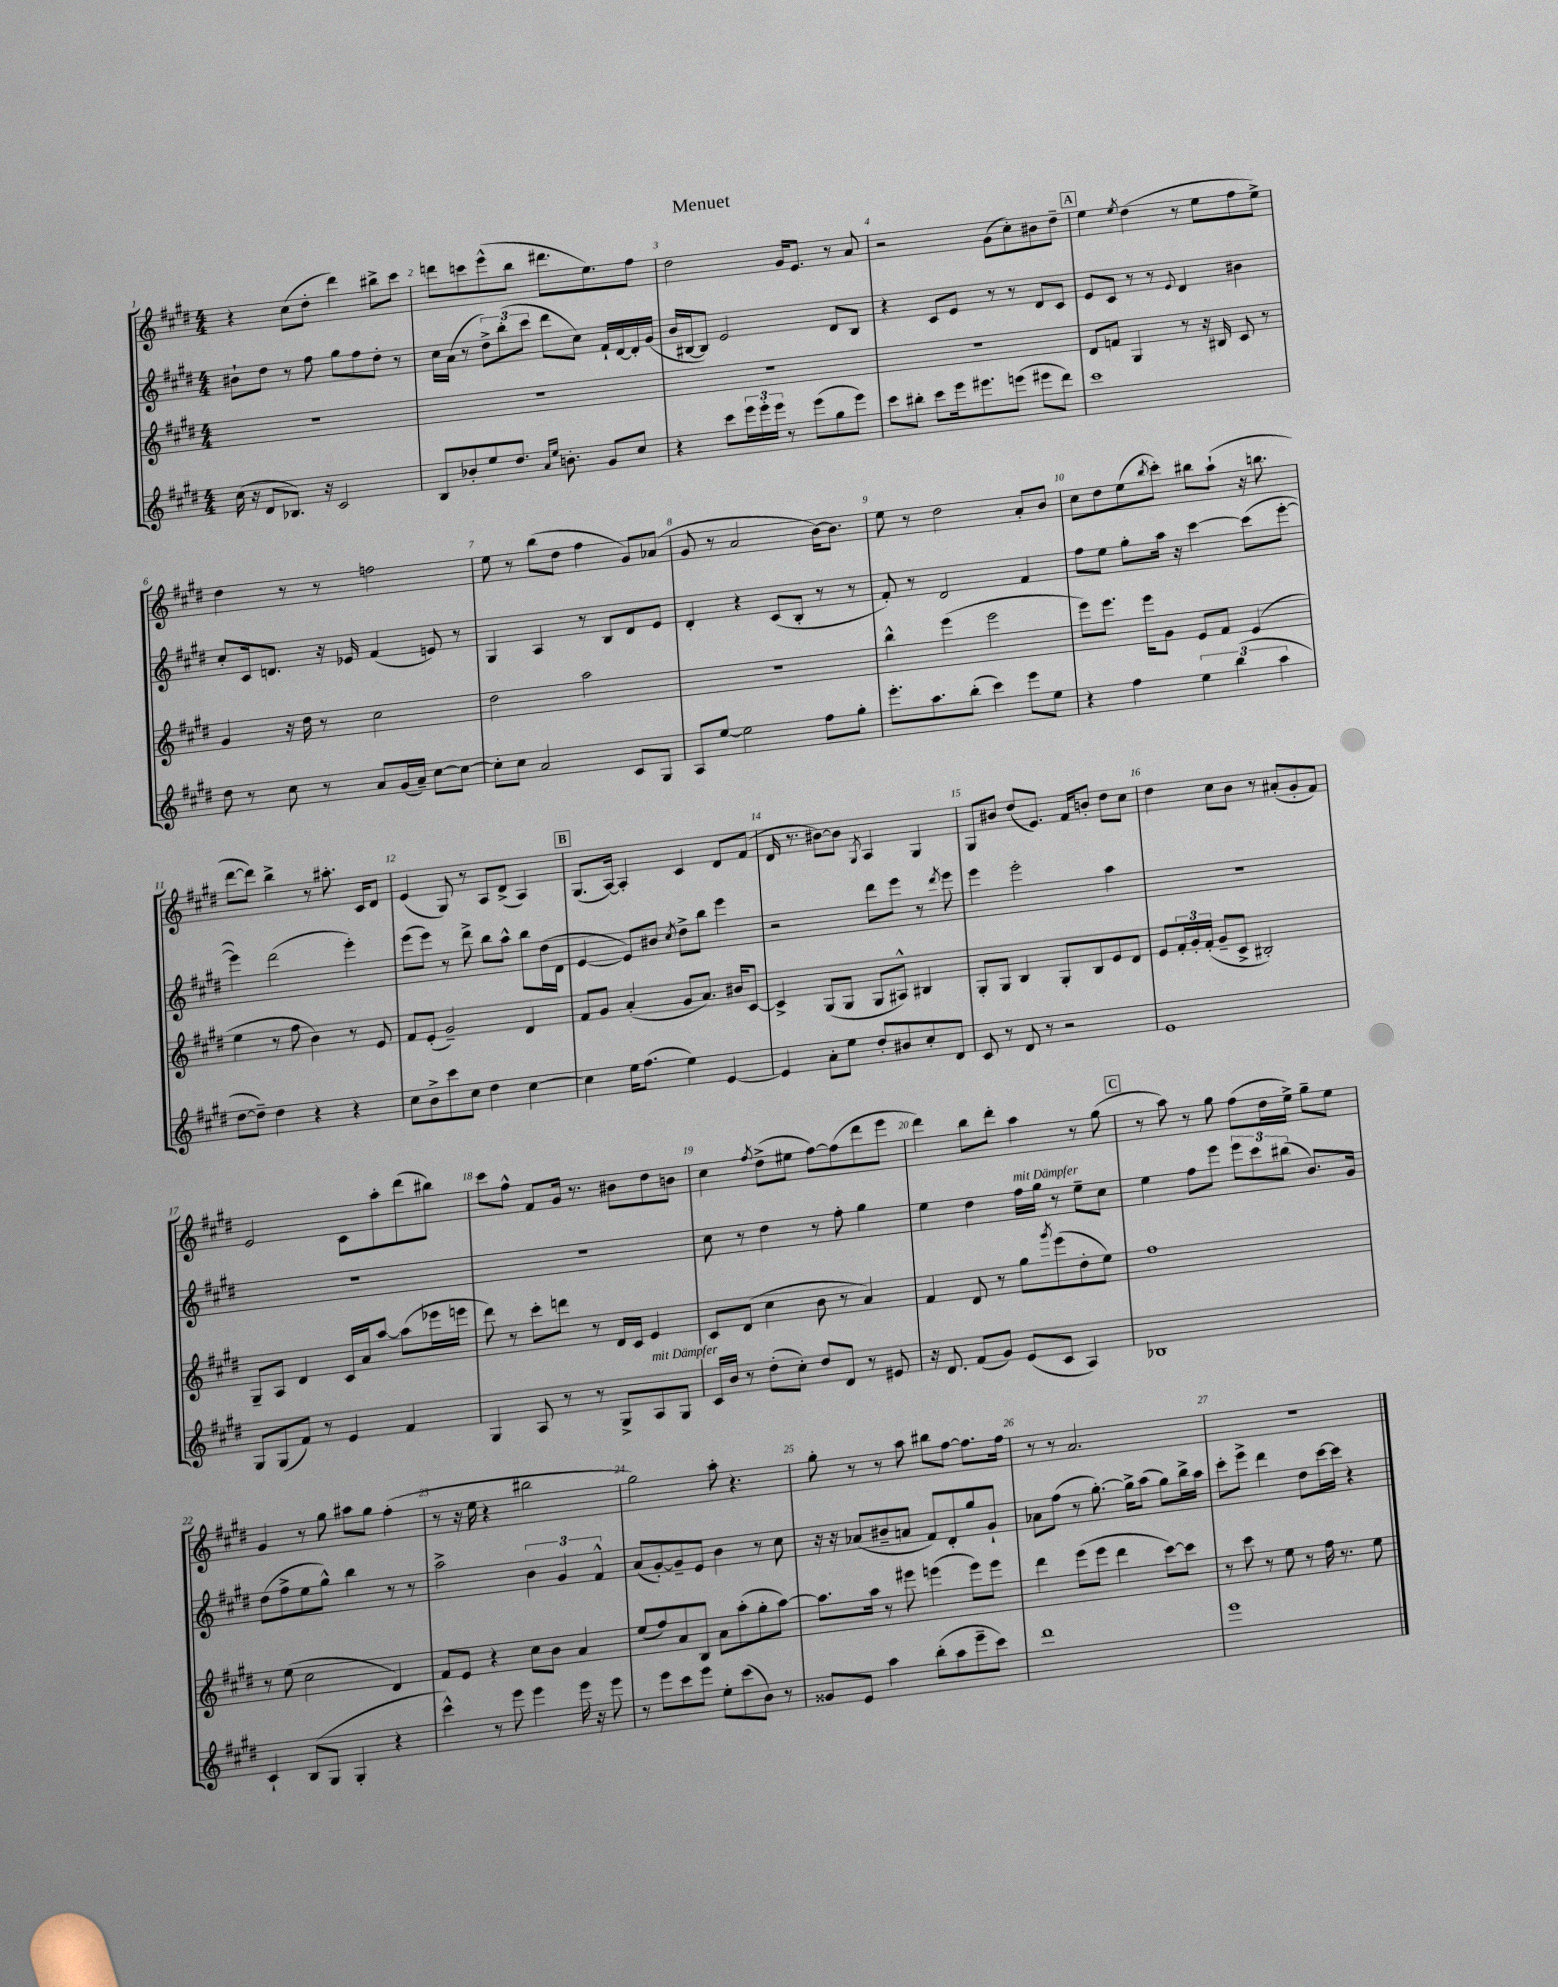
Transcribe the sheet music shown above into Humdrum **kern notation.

**kern	**kern	**kern	**kern
*part4	*part3	*part2	*part1
*staff4	*staff3	*staff2	*staff1
*clefG2	*clefG2	*clefG2	*clefG2
*k[f#c#g#d#]	*k[f#c#g#d#]	*k[f#c#g#d#]	*k[f#c#g#d#]
*M4/4	*M4/4	*M4/4	*M4/4
=1	=1	=1	=1
(16cc#\	1r	8b#X`\L	4r
16r	.	.	.
8d#/L	.	8dd#\J	.
8.B-X/J)	.	8r	(8cc#\L
.	.	8ff#\	8dd#'\J
16r	.	.	.
2c#/	.	8gg#\L	4ddd#\)
.	.	8ff#\	.
.	.	8dd#'\J	8bb#X^\L
.	.	8r	8ccc#\J
=2	=2	=2	=2
8B/L	1r	16cc#\LL	8dddn\L
.	.	(16a\JJ	.
8b-X'/	.	8r	8cccn\
8ee/	.	12dd#^\L)	(8eee^^\
.	.	(12bb'\	.
8.dd#/J	.	.	8bb\J
.	.	12ccc#\J	.
.	.	8ddd#\L	8.ddd#X\L
16qqa/LL	.	.	.
16qqee/JJ	.	.	.
8.bn'\	.	.	.
.	.	8cc#\J)	.
.	.	.	8.ee\)
8g#/L	.	16f#`/LL	.
.	.	[16d#/	.
8cc#/J	.	16d#'/]	8ff#\J
.	.	(16g#/JJ	.
=3	=3	=3	=3
4r	1r	16b/LL	2dd#\
.	.	[16B#X/J	.
.	.	8B#/J])	.
8ccc#\L	.	2e/	.
24eee\L	.	.	.
24eee'\	.	.	.
24eee\JJ	.	.	.
8r	.	.	16g#/KL
.	.	.	8.e/J
(8eee\L	.	.	.
8gg#\	.	8d#/L	8r
8eee\J)	.	8B#/J	8a/
=4	=4	=4	=4
8ccc#\L	1r	4r	2r
8bb#X'\J	.	.	.
8ccc#\L	.	8c#/L	.
16eee\k	.	8e/J	.
8.eee#X\	.	.	.
.	.	8r	(8g#\L
(8eeen\J	.	8r	8cc#'\)
8eee#X\L	.	8d#/L	8b#X\
8ddd#\J)	.	8c#/J	8dd#~\J
!!LO:REH:place=s1:t=A
=5	=5	=5	=5
1ccc#	8d#/L	8e/L	4ee\
.	8fn/J	8c#/J	.
.	.	.	8qee/
.	4G#/	8r	(4dd#\
.	.	8r	.
.	.	8qqe/	.
.	8r	4d#/	8r
.	16r	.	8ee\L
.	16B#X/	.	.
.	8c#/	4b#X\	8ff#\
.	8r	.	8ee^\J)
!!LO:LB:g=z
=6	=6	=6	=6
8dd#\	4g#/	8cc#'/L	4dd#\
8r	.	16c#/k	.
.	.	8.dn/J	.
8cc#\	16r	.	8r
.	16dd#\	.	.
8r	8r	16r	8r
.	.	16e-X/	.
8a/L	2cc#\	(4f#/	2ffn\
(16g#/L	.	.	.
16a~/JJ)	.	.	.
[8cc#\L	.	8en/)	.
8cc#\J_	.	8r	.
=7	=7	=7	=7
8cc#'\L]	2dd#\	4G#/	8ee\
8cc#\J	.	.	8r
2a/	.	4A/	(8bb\L
.	.	.	8dd#\J
.	2aa\	8r	4ff#\
.	.	8B/L	.
8c#/L	.	8d#/	8g#/L)
8G#/J	.	8e/J	(8a-X/J
=8	=8	=8	=8
8A/L	1r	4d#'/	8g#/
[8ee/J	.	.	8r
2ee\]	.	4r	2a/
.	.	(8c#/L	.
.	.	8B'/J	.
8ff#\L	.	8r	[16b\KL)
.	.	.	8.b\J]
8gg#'\J	.	8r	.
=9	=9	=9	=9
8.eee'\L	4bb^^\	8f#'/)	8ee\
.	.	8r	8r
8.aa\	.	.	.
.	(4eee\	2d#/	2dd#\
(8bb'\J	.	.	.
4ccc#\)	2eee\	.	.
8eee\L	.	4f#/	8a'/L
8ee\J	.	.	8b/J
=10	=10	=10	=10
4r	8eee\L)	8ff#\L	8cc#\L
.	8.eee\J	8ee\J	8dd#\
4ff#\	.	8gg#'\L	(8ee\
.	16eee\KL	.	.
.	.	.	8qbb/
.	8g#\J	16aa\Jk	8ccc#'\J)
.	.	16r	.
6ee\	8e/L	[4ccc#\	8bb#X\L
.	8f#/J	.	(8aa`\J
(6bb\	.	.	.
.	(4e/	(8ccc#\L]	16r
.	.	.	8.bbn\
6aa\	.	.	.
.	.	[8eee'\J	.
!!LO:LB:g=z
=11	=11	=11	=11
[8dd#\L	4ee\	4eee\])	[8ddd#\L
8dd#~\J])	.	.	8ddd#\J])
4dd#\	8r	(2ddd#\	4bb^\
.	8ff#\	.	.
4r	4b\)	.	8r
.	.	.	8.aa#X'\
4r	8r	4eee'\)	.
.	.	.	16c#/KL
.	8e/	.	8d#/J
=12	=12	=12	=12
8cc#\L	8f#/L	(8eee\L	(4e/
8b^\	(8e'/J	8eee\J)	.
8ccc#\	2g#~/)	8r	8G#/)
8cc#\J	.	8ddd#^\	8r
4dd#\	.	8bb\L	8A/L
.	.	8aa^^\J	(8d#^/J
[4cc#\	4d#/	8bb\L	4A/)
.	.	(16dd#\L	.
.	.	16d#\JJ	.
!!LO:REH:place=s1:t=B
=13	=13	=13	=13
4cc#\]	8f#/L	[4e/	(8.G#/L
.	8g#/J	.	.
.	.	.	[16A/Jk)
16ee\KL	(4a'/	8e/L])	4A'/]
(8.ff#\J	.	.	.
.	.	8b#X/J	.
.	.	8qcc#/	.
4ee\)	8g#/L	8dd#^\L	4c#/
.	8.a/J)	8bb\J	.
[4e/	.	4eee\	8d#/L
.	16b#X/KL	.	.
.	[8c#/J	.	(8f#/J
=14	=14	=14	=14
4e/]	4c#^/]	2r	16d#/
.	.	.	8.r
8a'\L	(8G#/L	.	[8b#X\L)
8ee\J	8G#/J	.	8b#\J]
.	.	.	8qG#/
8dd#'/L	8G#/L	8ddd#\L	4A/
8b#X/	8A#X^^/J)	8eee\J	.
8cc#'/	4B#X/	8r	4G#/
.	.	8qddd#/	.
8d#/J	.	8eee\	.
=15	=15	=15	=15
8c#/	8G#'/L	4eee\	8G#/L
8r	8G#/J	.	8b#X/J
8d#/	4B/	2eee'\	(8dd#/L
8r	.	.	8.e/J)
2r	8G#'/L	.	.
.	.	.	16f#/KL
.	8B/	.	8bn'/J
.	8e/	4aa\	8dd#\L
.	8d#/J	.	8cc#\J
=16	=16	=16	=16
1e	8e/L	1r	4dd#\
.	24f#'/L	.	.
.	24g#'/	.	.
.	(24f#'/JJ	.	.
.	8g#~/L	.	8cc#\L
.	8c#^/J	.	8b\J
.	2B#X'/)	.	8r
.	.	.	(8a#X'/L
.	.	.	8g#'/
.	.	.	8f#/J)
!!LO:LB:g=z
=17	=17	=17	=17
8G#/L	8G#~/L	1r	2e/
(8G#/	8A/J	.	.
8f#/J)	4d#/	.	.
8r	.	.	.
4e/	16c#/LL	.	8c#\L
.	16a/J	.	.
.	[8aa/J	.	8aa'\
4f#/	(8aa\L]	.	(8ddd#\
.	16eee-X\L	.	8bb#X\J)
.	16eeen\JJ	.	.
=18	=18	=18	=18
4G#/	8ddd#\)	1r	8ccc#\L
.	8r	.	8ff#^^\J
8A/	8ccc#'\L	.	8f#/L
8r	8dddn\J	.	16g#/Jk
.	.	.	8.r
8r	8r	.	.
8G#^/L	16d#/LL	.	8b#X\L
.	16c#/JJ	.	.
!LO:TX:a:i:t=mit Dämpfer	!	!	!
8A/	4e/	.	8dd#\
8G#/J	.	.	8bn\J
=19	=19	=19	=19
16c#/LL	8c#/L	8cc#\	4cc#\
16b/JJ	.	.	.
8r	(8d#/J	8r	.
.	.	.	8qff#/
(8dd#'\L	4cc#\	4dd#\	(8dd#^\L
8cc#'\J)	.	.	8ee#X\J
8dd#/L	8b\	8r	[8ff#\L)
8d#/J	8r	8ff#'\	(8ff#\]
8r	4a/)	4gg#\	8ddd#\
8e#X/	.	.	8eee\J
=20	=20	=20	=20
16r	4f#/	4ee\	4ddd#\)
8.d#/	.	.	.
(8f#/L	8d#/	4dd#\	8bb\L
8g#/J)	8r	.	8ddd#'\J
!	!	!LO:TX:a:i:t=mit Dämpfer	!
(8e/L	8gg#\L	16ff#\LL	4aa\
.	.	16gg#\JJ	.
.	8qggg#/	.	.
8c#/J	(8eee\	8r	.
4A/)	8dd#'\	8ee~\L	8r
.	8ee\J)	8cc#\J	(8gg#\
!!LO:REH:place=s1:t=C
=21	=21	=21	=21
1B-X	1ff#	4ee\	8r
.	.	.	8aa\)
.	.	8ff#\L	8r
.	.	8eee\J	8gg#\
.	.	12eee\L	(8ff#\L
.	.	12ccc#\	.
.	.	.	16dd#\L
.	.	(12bb#X\J	.
.	.	.	16ee^\JJ)
.	.	8.b/L)	8gg#~\L
.	.	.	8ee\J
.	.	16g#/Jk	.
!!LO:LB:g=z
=22	=22	=22	=22
4c#`/	8r	(8dd#\L	4g#/
.	(8ee\	8ff#^\	.
(8B/L	2cc#\	8ee\	8r
8G#/J	.	8gg#^^\J)	8gg#\
4G#'/	.	4bb\	8aa#X\L
.	.	.	8gg#\J
4r	4d#/)	8r	(4ff#'\
.	.	8r	.
=23	=23	=23	=23
4ccc#^^\)	8f#/L	2aa^\	8r
.	8e/J	.	16r
.	.	.	16ee\
8r	4r	.	4r
8eee\	.	.	.
4eee\	8cc#\L	6b\	2bb#X\
.	8b\J	.	.
.	.	6g#/	.
16eee\	4a/	.	.
16r	.	.	.
.	.	6f#^^/	.
8eee\	.	.	.
=24	=24	=24	=24
8r	(8ee/L	(8a/L	2gg#\)
8eee\L	8ff#/)	[8g#'/)	.
8ccc#\	8a/	8g#~/]	.
8eee\J	8B/J	8e/J	.
8ee'\L	8a\L	4b\	8aa'\
(8ccc#\	(8aa'\	.	4.r
8b\J)	8gg#'\	8r	.
8r	[8aa\J)	8cc#\	.
=25	=25	=25	=25
8g##X/L	8.aa\L]	16r	8gg#'\
.	.	16r	.
8e/J	.	(8a-X/L	8r
.	16aa\Jk	.	.
4aa\	8r	8b#X~/	8r
.	8eee#X\	8an/J	8aa\
(8bb'\L	(4eeen\	8f#/L)	8bb#X\L
8aa\	.	8d#'/	[8ff#\J
8eee~\	8eee\L)	8gg#/	8.ff#\L]
8ccc#\J)	8eee\J	8g#`/J	.
.	.	.	16ff#\Jk
=26	=26	=26	=26
1ddd#	4ddd#\	8a-X\L	8r
.	.	(8ff#\J	8r
.	(8eee\L	8r	2.a/
.	8eee\J	[8.gg#'\)	.
.	4ddd#\	.	.
.	.	16gg#^\KL]	.
.	.	(8aa\J	.
.	[8ccc#\L)	8gg#\L)	.
.	8ccc#\J]	16bb^\L	.
.	.	16aa\JJ	.
=27	=27	=27	=27
1eee	8r	8ccc#'\L	1r
.	8ccc#\	8eee^\J	.
.	8r	4ddd#\	.
.	8ee\	.	.
.	8r	8dd#\L	.
.	16ff#\	[16ccc#\L	.
.	8.r	16ccc#\JJ]	.
.	.	4r	.
.	8ee\	.	.
==	==	==	==
*-	*-	*-	*-
